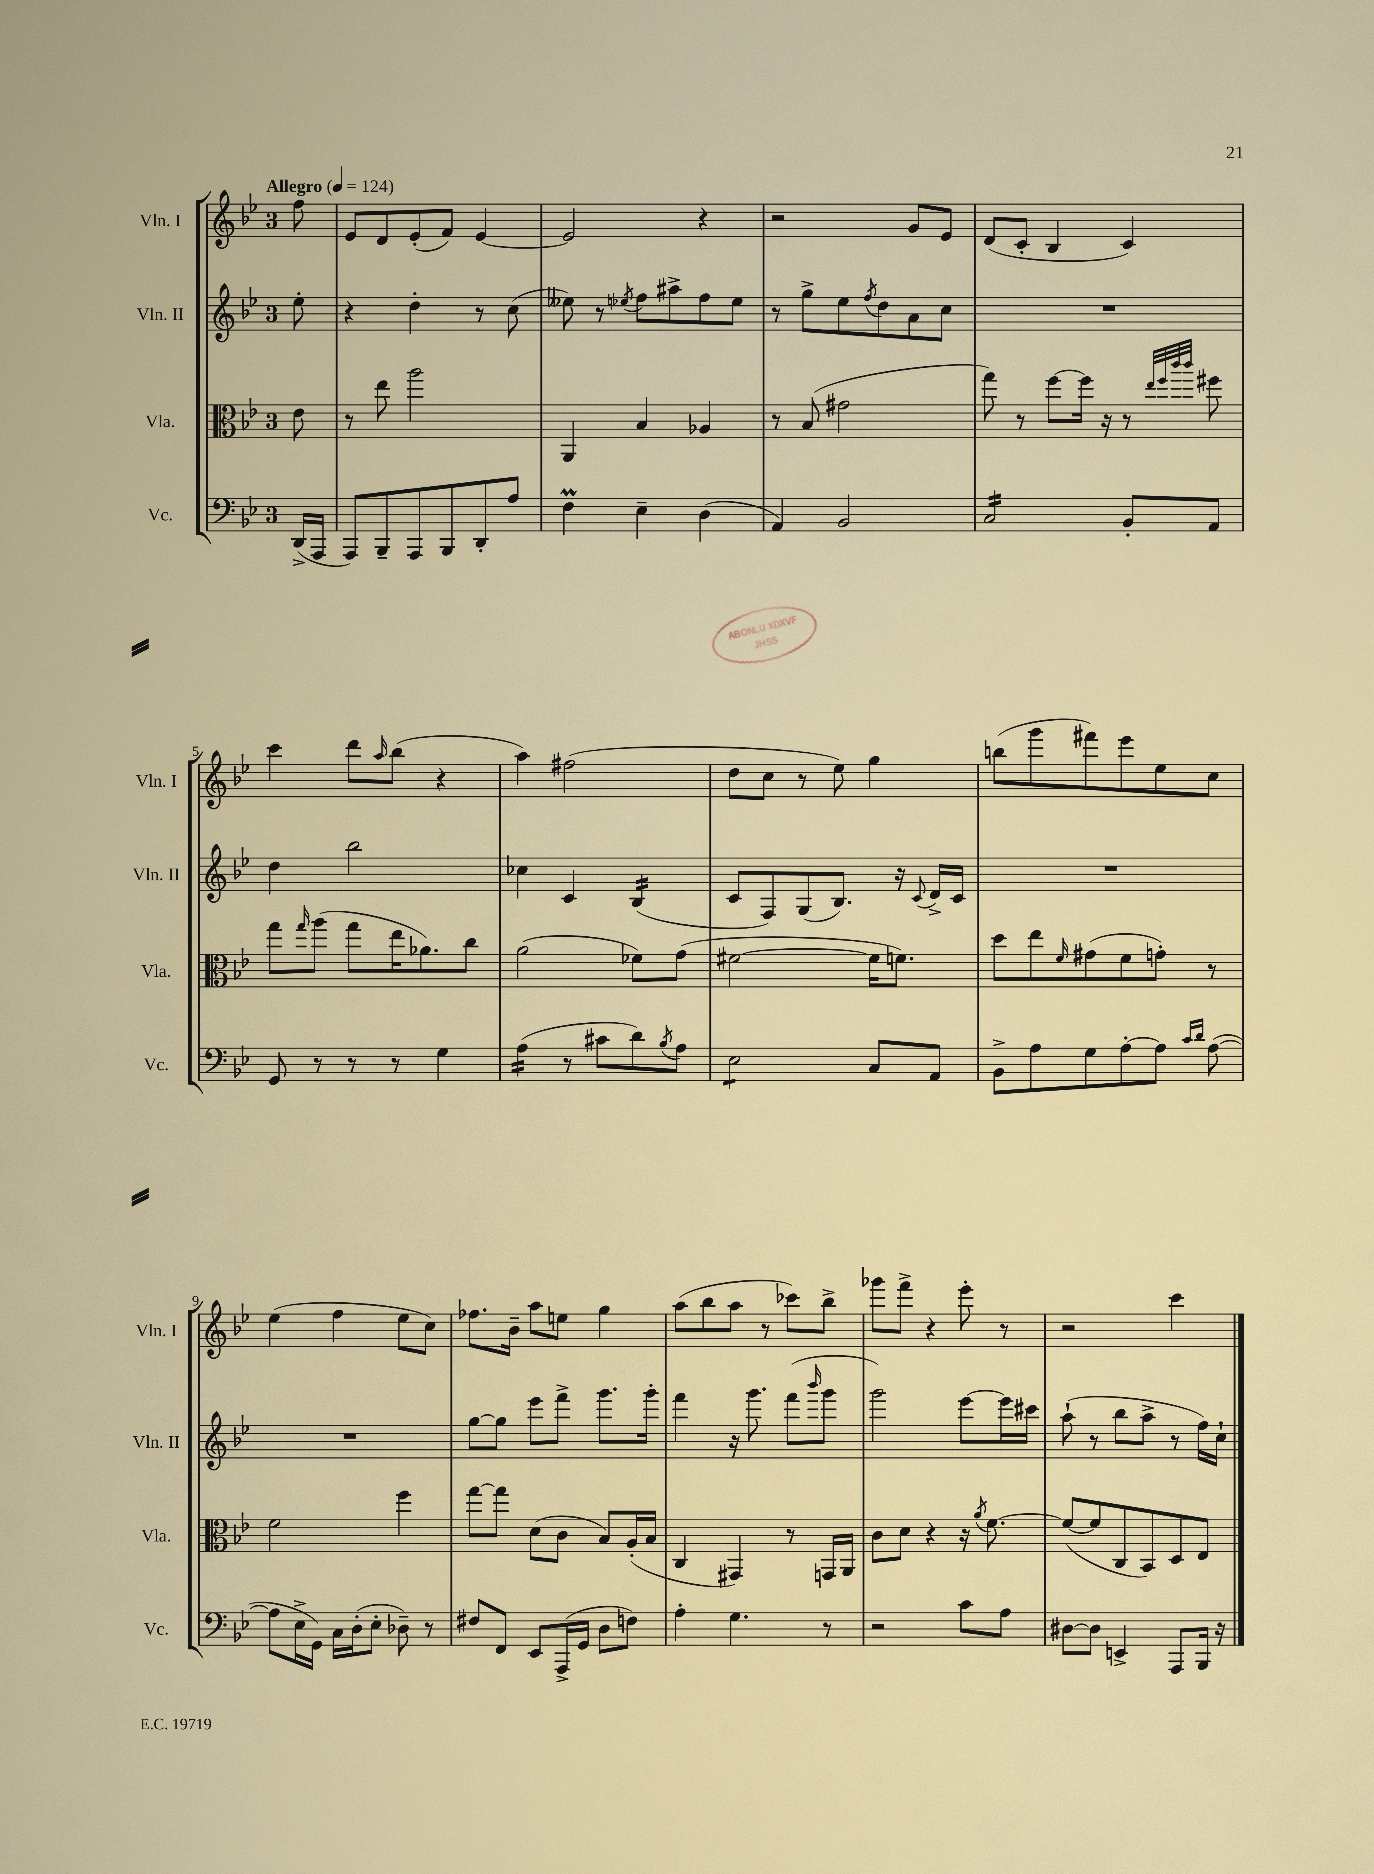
<<
\new StaffGroup <<
\new Staff = "s0" \with { instrumentName = "Vln. I" shortInstrumentName = "Vln. I" } {
    \clef treble \key bes \major \once \override Staff.TimeSignature.style = #'single-digit \time 3/4 \partial 8 \tempo "Allegro" 4 = 124
    f''8 |
    ees'8 d'8 ees'8-.( f'8) ees'4~ |
    ees'2 r4 |
    r2 g'8 ees'8 |
    d'8( c'8-. bes4 c'4) |
    c'''4 d'''8 \grace { a''16 } bes''8( r4 |
    a''4) fis''2( |
    d''8 c''8 r8 ees''8) g''4 |
    b''8( g'''8 fis'''8) ees'''8 ees''8 c''8 |
    ees''4( f''4 ees''8 c''8) |
    fes''8. bes'16-- a''8 e''8 g''4 |
    a''8( bes''8 a''8 r8 ces'''8) bes''8-> |
    ges'''8 f'''8-> r4 ees'''8-. r8 |
    r2 c'''4 \bar "|." |
}
\new Staff = "s1" \with { instrumentName = "Vln. II" shortInstrumentName = "Vln. II" } {
    \clef treble \key bes \major \once \override Staff.TimeSignature.style = #'single-digit \time 3/4 \partial 8
    ees''8-. |
    r4 d''4-. r8 c''8( |
    eeses''8) r8 \acciaccatura { ees''8 } f''8 ais''8-> f''8 ees''8 |
    r8 g''8-> ees''8 \acciaccatura { f''8 } d''8 a'8 c''8 |
    R2. |
    d''4 bes''2 |
    ces''4 c'4 bes4:16( |
    c'8 f8) g8( bes8.) r16 \appoggiatura { c'8 } d'16-> c'16 |
    R2. |
    R2. |
    g''8~ g''8 ees'''8 f'''8-> g'''8. g'''16-. |
    f'''4 r16 g'''8. f'''8( \grace { bes'''16 } g'''8 |
    g'''2) ees'''8~ ees'''16 cis'''16 |
    a''8-!( r8 bes''8 a''8-> r8 f''16) c''16-! \bar "|." |
}
\new Staff = "s2" \with { instrumentName = "Vla." shortInstrumentName = "Vla." } {
    \clef alto \key bes \major \once \override Staff.TimeSignature.style = #'single-digit \time 3/4 \partial 8
    ees'8 |
    r8 ees''8 a''2 |
    a,4 bes4 aes4 |
    r8 bes8( gis'2 |
    g''8) r8 f''8~ f''16 r16 r8 \grace { ees''32 f''32 c'''32 c'''32 } fis''8 |
    g''8 \grace { g''16 } a''8( g''8 ees''16 aes'8.) c''8 |
    a'2( fes'8) g'8( |
    fis'2~ fis'16 f'8.) |
    d''8 ees''8 \grace { f'16 } gis'8( f'8 g'8-.) r8 |
    f'2 f''4 |
    g''8~ g''8 d'8( c'8 bes8) a16-.( bes16 |
    c4 gis,4) r8 g,16 a,16 |
    c'8 d'8 r4 r16 \acciaccatura { a'8 } f'8.~ |
    f'8~( f'8 c8 bes,8) d8 ees8 \bar "|." |
}
\new Staff = "s3" \with { instrumentName = "Vc." shortInstrumentName = "Vc." } {
    \clef bass \key bes \major \once \override Staff.TimeSignature.style = #'single-digit \time 3/4 \partial 8
    d,16->( a,,16 |
    a,,8) bes,,8-- a,,8 bes,,8 d,8-. a8 |
    f4\prall ees4-- d4( |
    a,4) bes,2 |
    c2:16 bes,8-. a,8 |
    g,8 r8 r8 r8 g4 |
    a4:16( r8 cis'8 d'8) \acciaccatura { bes8 } a8 |
    ees2:8 c8 a,8 |
    bes,8-> a8 g8 a8~-. a8 \grace { c'16 d'16 } a8~( |
    a8 ees16-> g,16) c16 d16-.( ees8-. des8--) r8 |
    fis8 f,8 ees,8 a,,16->( g,16 d8 f8) |
    a4-. g4. r8 |
    r2 c'8 a8 |
    dis8~ dis8 e,4-> a,,8 bes,,16 r16 \bar "|." |
}
>>
>>
